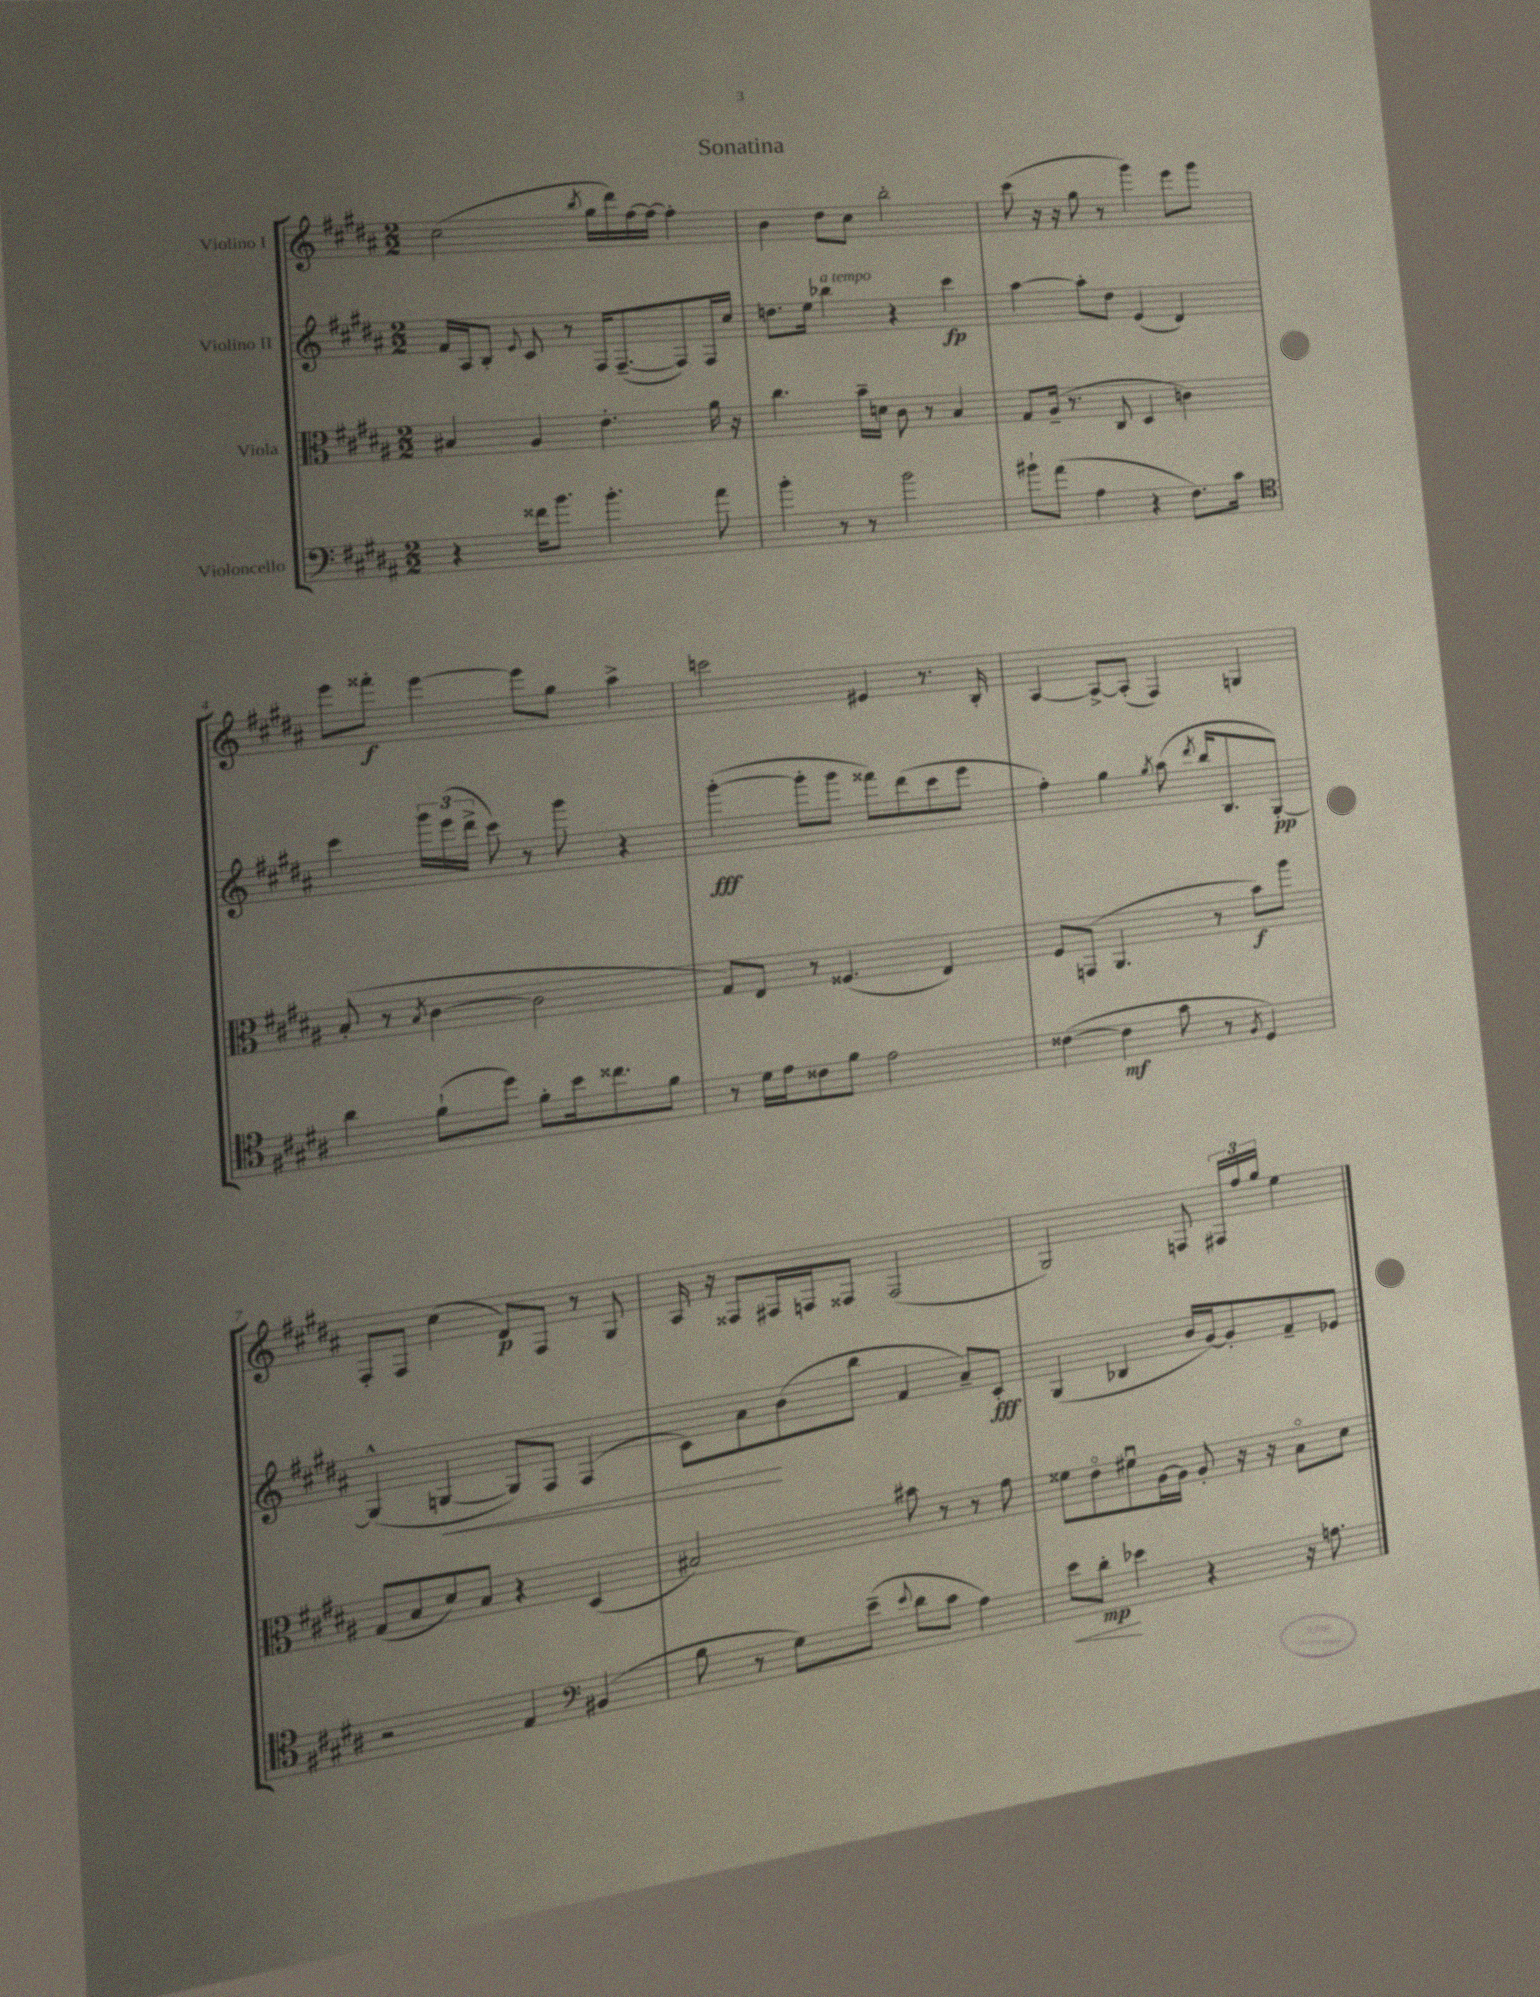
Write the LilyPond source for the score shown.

\header { title = "Sonatina" }
<<
\new StaffGroup <<
\new Staff = "s0" \with { instrumentName = "Violino I" } {
    \clef treble \key b \major \numericTimeSignature \time 2/2
    \autoBeamOff cis''2( \acciaccatura { b''8 } gis''16[ dis'''16) fis''16~ fis''16]~ fis''4-. |
    b'4 dis''8[ cis''8] b''2-. |
    cis'''8( r16 r16 gis''8 r8 gis'''4) e'''8[ gis'''8] |
    e'''8[ fisis'''8]-.\f e'''4~ e'''8[ gis''8] ais''4-> |
    c'''2 eis'4 r8. b16-. |
    ais4~ ais8[~-> ais8]-.( fis4) g4 |
    fis8[-. fis8] cis''4( dis'8[\p) fis8] r8 gis8 |
    ais16 r16 fisis8[ fis16 f16 fisis8] fisis2( |
    gis2) f8 \tuplet 3/2 { fis16[ fis''16 gis''16] } e''4 \bar "|." |
}
\new Staff = "s1" \with { instrumentName = "Violino II" } {
    \clef treble \key b \major \numericTimeSignature \time 2/2
    \autoBeamOff fis'16[ ais16 b8]-. \appoggiatura { e'8 } cis'8 r8 fis16[ fis8.~--( fis8) fis16 cis''16] |
    d''8.[ e''16] bes''4^\markup { \italic "a tempo" } r4 cis'''4\fp |
    ais''4~ ais''8[-. dis''8] e'4( dis'4) |
    cis'''4 \tuplet 3/2 { gis'''16[ e'''16( dis'''16]-> } cis'''8) r8 gis'''8 r4 |
    gis'''4~-.\fff( gis'''8[-. gis'''8] fisis'''8[) dis'''8( cis'''8 e'''8] |
    fis''4-.) gis''4 \acciaccatura { gis''8 } ais''8( \acciaccatura { dis'''8 } b''16[ b8. gis8]~-.\pp) |
    gis4-^( g4~\< g8[) fis8] fis4( |
    cis'8[) ais'8\! b'8( b''8] fis'4 ais'8[--) cis'8]-.\fff |
    gis4( bes4 b'16[ gis'16~) gis'8-. fis'8-- ees'8] \bar "|." |
}
\new Staff = "s2" \with { instrumentName = "Viola" } {
    \clef alto \key b \major \numericTimeSignature \time 2/2
    \autoBeamOff bis4 ais4 e'4.-. ais'16 r16 |
    cis''4. b'16[-- d'16] cis'8 r8 b4 |
    gis8[ ais16]--( r8. cis8 dis4 c'4) |
    b8-.( r8 \acciaccatura { b8 } cis'4~ cis'2 |
    gis8[) e8] r8 fisis4.( e4) |
    fis8[ g,8]( ais,4. r8 b'8[\f) ais''8] |
    gis8[( b8 dis'8) b8] r4 dis4( |
    bis2) bis'8 r8 r8 gis'8 |
    fisis'8[ e'8\flageolet fis'8\downbow ais16~ ais16] ais8-. r16 r16 b8[\flageolet dis'8] \bar "|." |
}
\new Staff = "s3" \with { instrumentName = "Violoncello" } {
    \clef bass \key b \major \numericTimeSignature \time 2/2
    \autoBeamOff r4 fisis'16[ b'8.] b'4.-. ais'8 |
    b'4-. r8 r8 b'2 |
    bis'8[-! ais'8]( ais4 r4 fis8.[) cis'16] |
    \clef tenor ais'4 fis'8[-!( dis''8]) fis'8[-. b'16 cisis''8. fis'8] |
    r8 dis'16[ e'16 cisis'8 fis'8] e'2 |
    cisis'4~( cisis'4\mf gis'8 r8 \acciaccatura { fis8 } dis4) |
    r2 e4 \clef bass bis,4( |
    b8 r8 gis8[) e'8]--( \appoggiatura { e'8 } dis'8[ cis'8] ais4) |
    e'8[\< dis'8]-.\mp\! ees'4 r4 r16 a8. \bar "|." |
}
>>
>>
